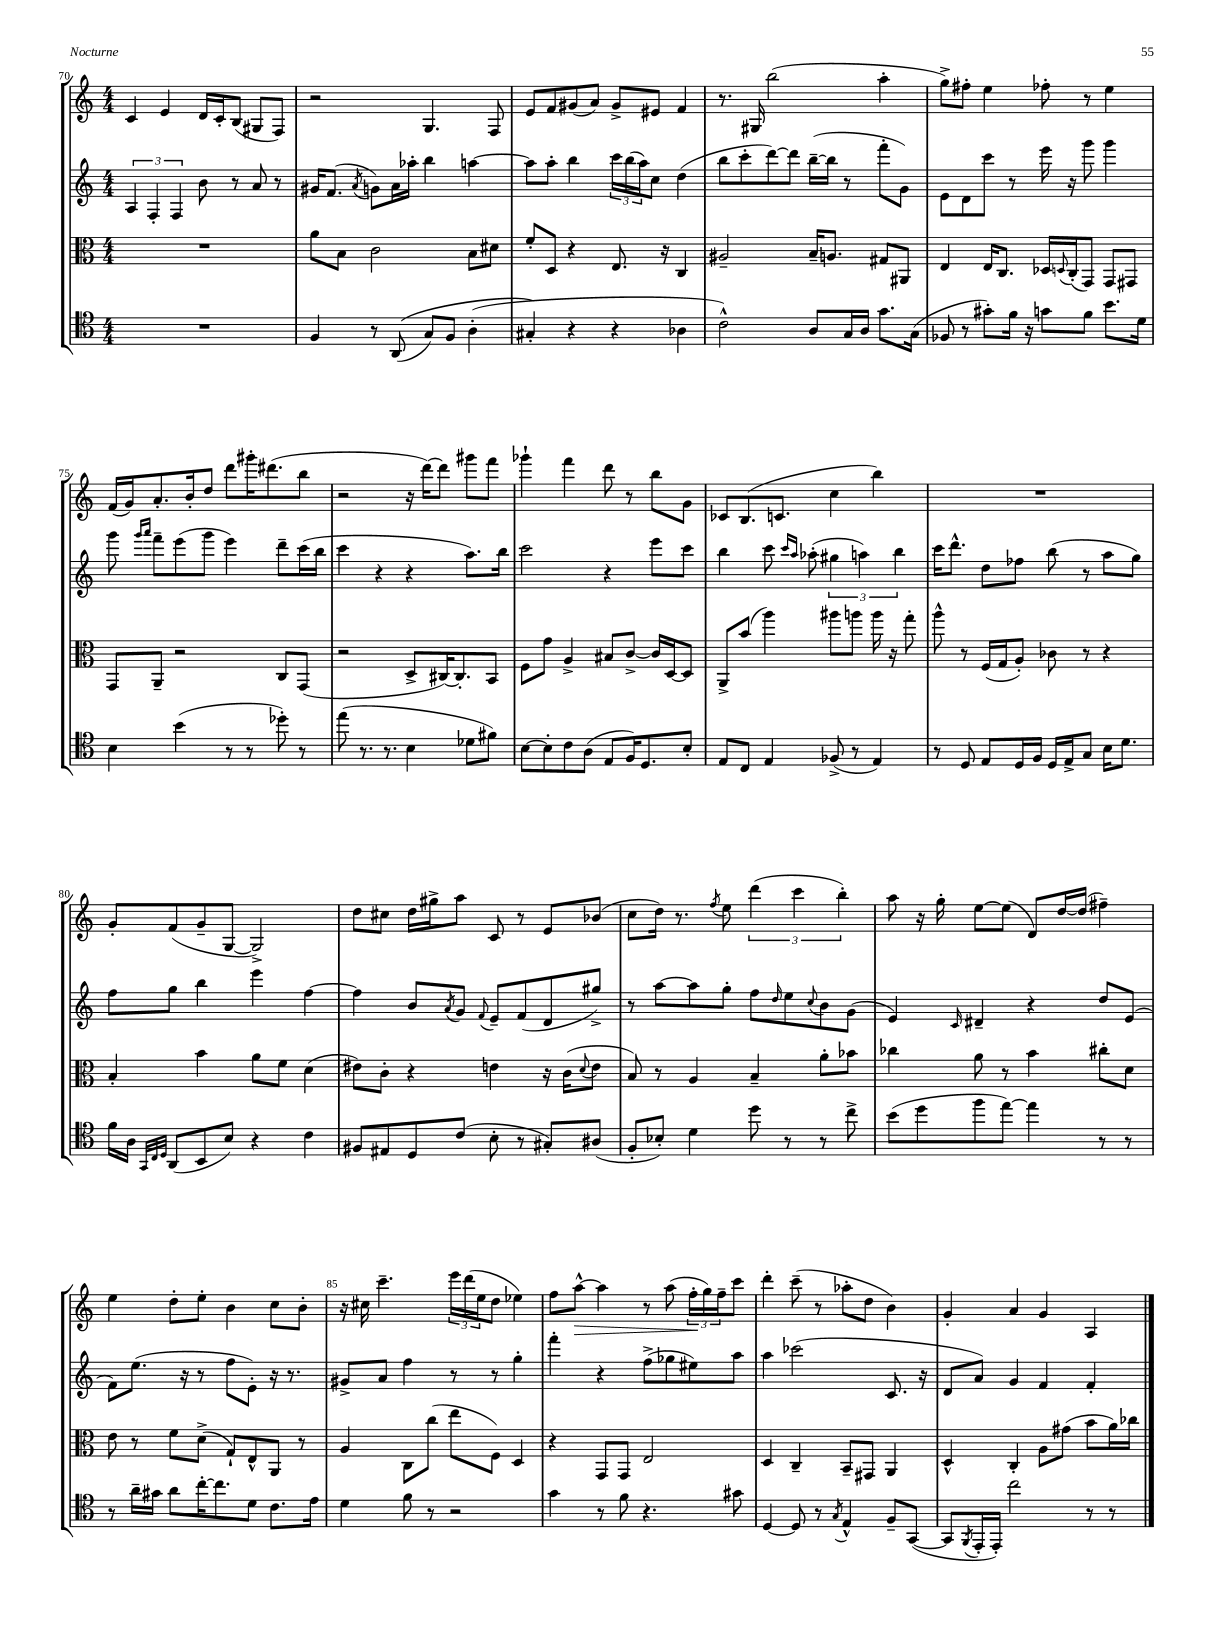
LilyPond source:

<<
\new StaffGroup <<
\new Staff = "s0" {
    \clef treble \key c \major \numericTimeSignature \time 4/4
    c'4 e'4 d'16 c'16-. b8( gis8 f8) |
    r2 g4. f8 |
    e'8 f'8 gis'8( a'8) gis'8-> eis'8 f'4 |
    r8. gis16 b''2( a''4-. |
    g''8->) fis''8-. e''4 fes''8-. r8 e''4 |
    f'16( g'16) a'8.-. b'16-. d''8 d'''8 gis'''16-. dis'''8.( b''8 |
    r2 r16 d'''16~) d'''8 gis'''8 f'''8 |
    ges'''4-! f'''4 d'''8 r8 b''8 g'8 |
    ces'8 b8.( c'8. c''4 b''4) |
    R1 |
    g'8-. f'8( g'8-- g8~ g2->) |
    d''8 cis''8 d''16 gis''16-> a''8 c'8 r8 e'8 bes'8( |
    c''8 d''16) r8. \acciaccatura { f''8 } e''8 \tuplet 3/2 { d'''4( c'''4 b''4-.) } |
    a''8 r16 g''16-. e''8~ e''8( d'8) d''16~ d''16( fis''4--) |
    e''4 d''8-. e''8-. b'4 c''8 b'8-. |
    r16 cis''16 c'''4.-- \tuplet 3/2 { e'''16 d'''16( e''16 } d''8 ees''4) |
    f''8 a''8~-^\> a''4 r8 a''8( \tuplet 3/2 { f''16-.\! g''16) f''16-- } c'''8 |
    d'''4-. c'''8--( r8 aes''8-. d''8 b'4) |
    g'4-. a'4 g'4 a4 \bar "|." |
}
\new Staff = "s1" {
    \clef treble \key c \major \numericTimeSignature \time 4/4
    \tuplet 3/2 { a4 f4-. f4 } b'8 r8 a'8 r8 |
    gis'16 f'8.( \acciaccatura { a'8 } g'8) a'16 aes''16-. b''4 a''4~ |
    a''8 a''8-. b''4 \tuplet 3/2 { c'''16 b''16( a''16) } c''8 d''4( |
    b''8 c'''8-. d'''8~) d'''8 b''16~--( b''16 r8 f'''8-. g'8) |
    e'8 d'8 c'''8 r8 e'''16 r16 g'''8 g'''4 |
    g'''8 \grace { g'''16 a'''16 } f'''8-- e'''8( g'''8 e'''4) d'''8-- c'''16( b''16 |
    c'''4 r4 r4 a''8.) b''16 |
    c'''2 r4 e'''8 c'''8 |
    b''4 c'''8 \grace { c'''16 a''16 } aes''8-.( \tuplet 3/2 { gis''4 a''4) b''4 } |
    c'''16 d'''8.-^ d''8 fes''8 b''8( r8 a''8 g''8) |
    f''8 g''8 b''4 e'''4 f''4~ |
    f''4 b'8 \acciaccatura { a'8 } g'8 \appoggiatura { f'8 } e'8-- f'8( d'8 gis''8->) |
    r8 a''8~ a''8 g''8-. f''8 \grace { d''16 } e''8 \appoggiatura { c''8 } b'8 g'8( |
    e'4) \grace { c'16 } dis'4-- r4 d''8 e'8( |
    f'8) e''8.( r16 r8 f''8 e'8-.) r16 r8. |
    gis'8-> a'8 f''4 r8 r8 g''4-. |
    f'''4-. r4 f''8->( ges''8 eis''8) a''8 |
    a''4 ces'''2( c'8. r16 |
    d'8 a'8) g'4 f'4 f'4-. \bar "|." |
}
\new Staff = "s2" {
    \clef alto \key c \major \numericTimeSignature \time 4/4
    R1 |
    a'8 b8 c'2 b8 dis'8 |
    f'8-. d8 r4 e8. r16 c4 |
    ais2-- b16-- a8. gis8 ais,8 |
    e4 e16 c8. des16 \appoggiatura { d8 } c16-.( g,8) g,8 gis,8 |
    g,8 a,8-- r2 c8 g,8( |
    r2 d8-> cis16~) cis8.-. b,8 |
    f8 g'8 a4-> bis8 c'8~-> c'16 d16~ d8 |
    a,8-> b'8( a''4) ais''8 a''8 a''16 r16 g''8-. |
    a''8-^ r8 f16( g16 a8-.) ces'8 r8 r4 |
    b4-. b'4 a'8 f'8 d'4( |
    eis'8) c'8-. r4 e'4 r16 c'16( \appoggiatura { d'8 } e'8 |
    b8) r8 a4 b4-- a'8-. bes'8 |
    ces''4 a'8 r8 b'4 cis''8-. d'8 |
    e'8 r8 f'8 d'8->( g8-!) e8-^ a,8 r8 |
    a4 c8 c''8( e''8 f8) d4 |
    r4 g,8 g,8 e2 |
    d4 c4-- b,8-- gis,8 a,4 |
    d4-^ c4-. a8 gis'8( b'8 a'16) ces''16 \bar "|." |
}
\new Staff = "s3" {
    \clef tenor \key c \major \numericTimeSignature \time 4/4
    R1 |
    f4 r8 a,8(\( g8) f8 a4-.( |
    gis4-.\) r4 r4 aes4 |
    c'2-^) a8 g16 a16 g'8. g16( |
    fes8 r8 gis'8-.) f'16 r16 g'8 f'8 b'8. d'16 |
    b4 b'4( r8 r8 des''8-.) r8 |
    e''8( r8. r8. b4 des'8 fis'8) |
    b8~ b8-. c'8 a8( e8 f16) d8. b8-. |
    e8 c8 e4 fes8->( r8 e4) |
    r8 d8 e8 d16 f16 d16 e16-> g8 b16 d'8. |
    f'16 a16 \grace { g,32 c32 d32 } a,8( b,8 b8) r4 c'4 |
    fis8 eis8 d8 c'8( b8-. r8 gis8-.) ais8( |
    f8-. bes8-.) d'4 d''8 r8 r8 c''8-> |
    b'8( d''8 f''8 e''8~) e''4 r8 r8 |
    r8 a'16-- gis'16 a'8 c''16~-. c''8. d'8 c'8. e'16 |
    d'4 f'8 r8 r2 |
    g'4 r8 f'8 r4. gis'8 |
    d4~ d8 r8 \acciaccatura { g8 } e4-^ f8-- g,8~( |
    g,8 \acciaccatura { f,8 } e,16-. e,16-.) c''2 r8 r8 \bar "|." |
}
>>
>>
\layout { \context { \Score currentBarNumber = #70 \override BarNumber.break-visibility = ##(#f #t #t) barNumberVisibility = #(every-nth-bar-number-visible 5) } }
